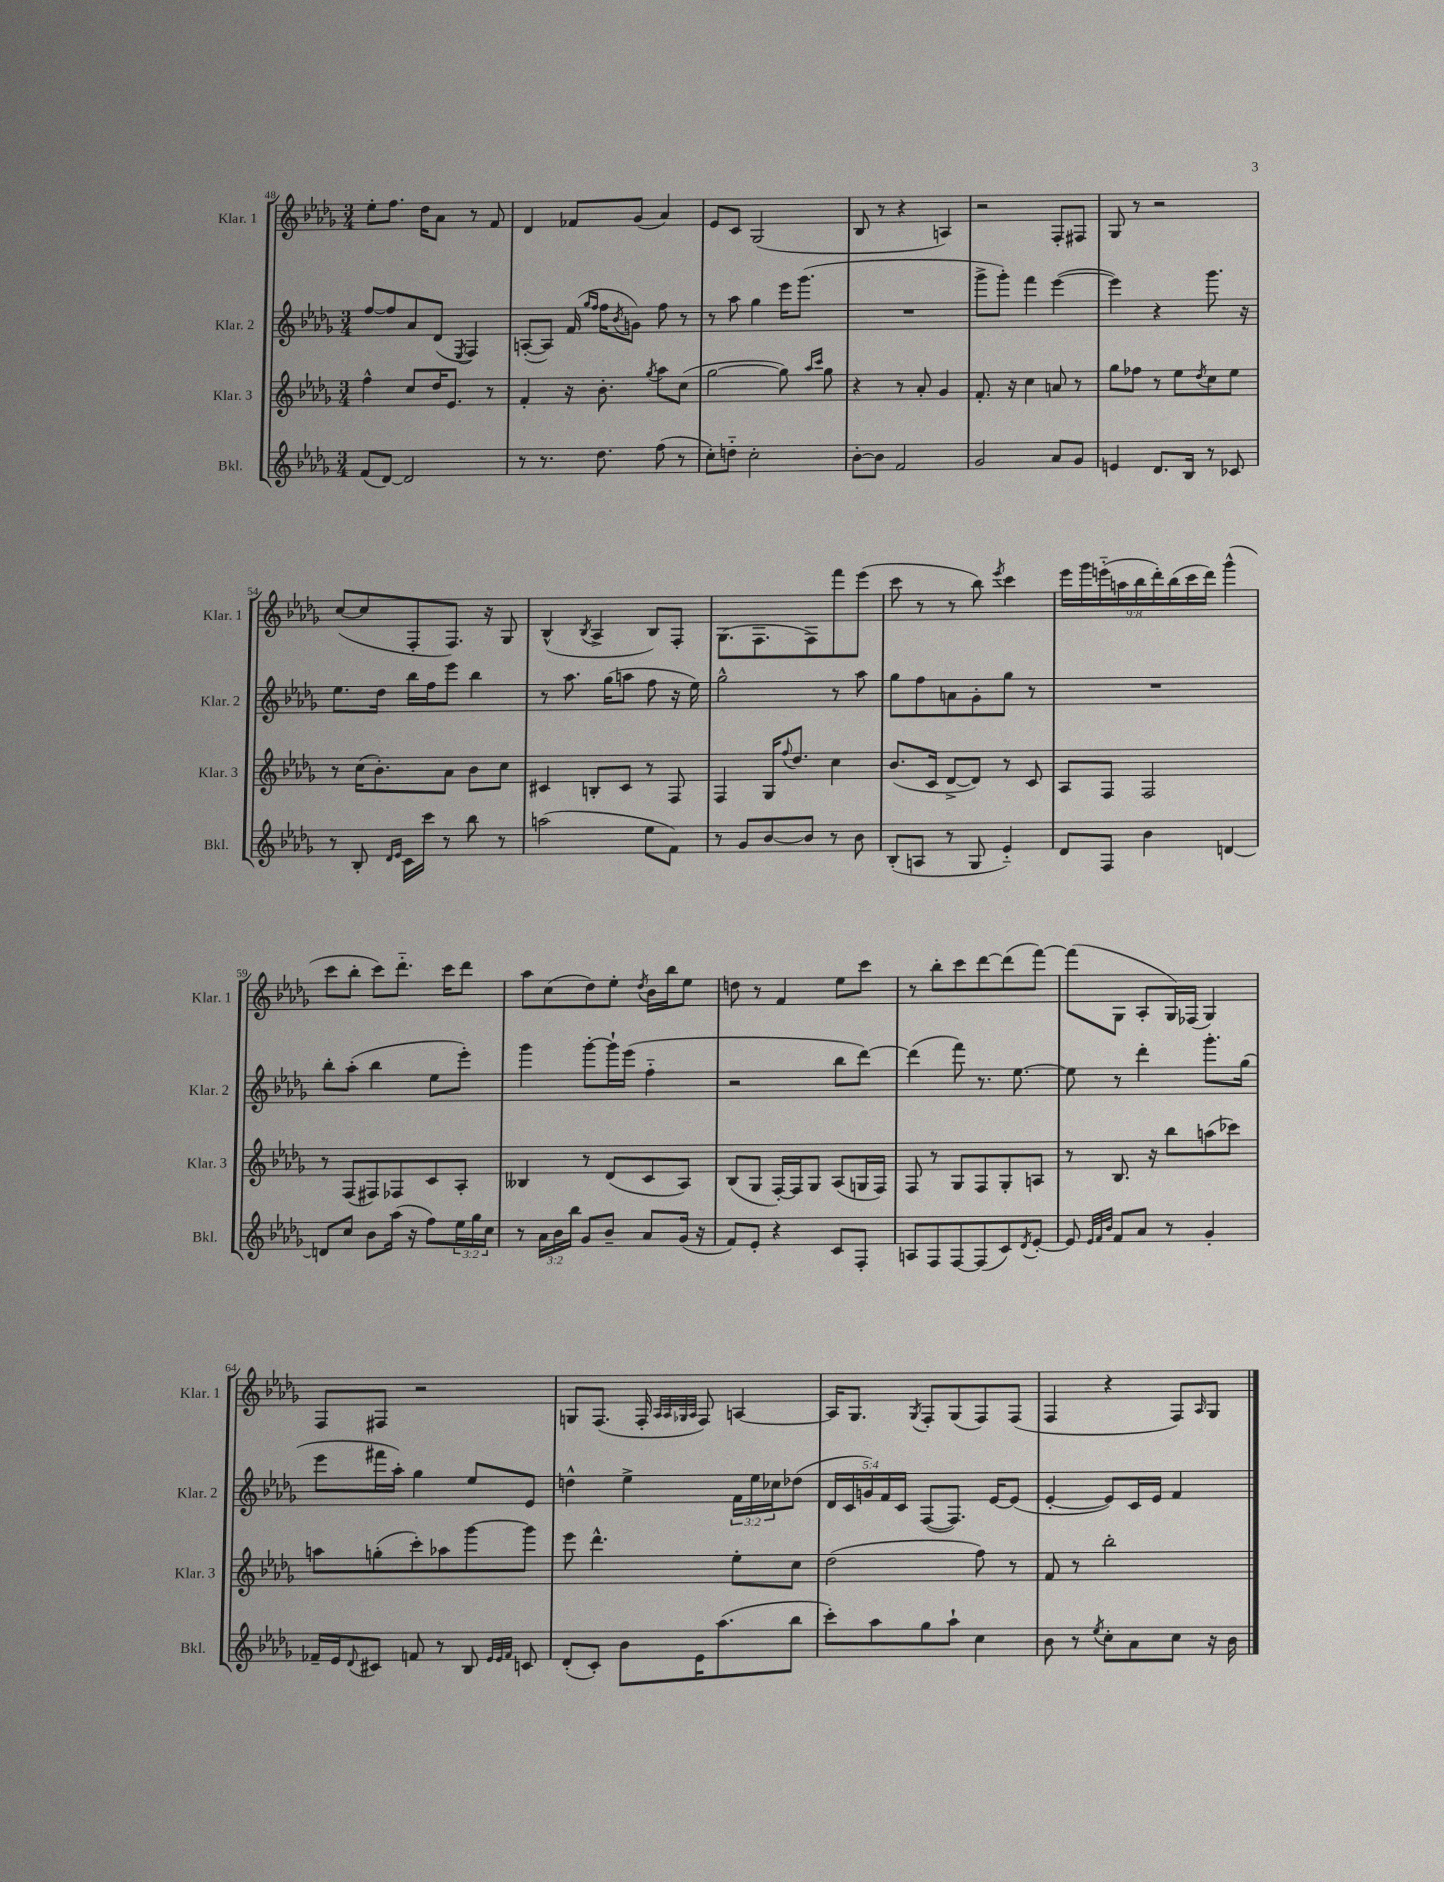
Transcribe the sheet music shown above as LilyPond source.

<<
\new StaffGroup <<
\new Staff = "s0" \with { instrumentName = "Klar. 1" shortInstrumentName = "Klar. 1" } {
    \clef treble \key des \major \numericTimeSignature \time 3/4 \override Staff.TupletNumber.text = #tuplet-number::calc-fraction-text
    ees''8-. f''8. des''16 aes'8 r8 f'8 |
    des'4 fes'8 ges'8( aes'4) |
    ees'8 c'8 ges2( |
    bes8 r8 r4 a4) |
    r2 f8-. fis8 |
    ges8 r8 r2 |
    c''8~( c''8 f8-. f8.) r16 ges8 |
    bes4-^( \acciaccatura { bes8 } aes4-> bes8) f8-. |
    ges8.( f8. f8) f'''8 ees'''8( |
    c'''8 r8 r8 bes''8) \acciaccatura { ees'''8 } c'''4 |
    \tuplet 9/8 { ees'''16 ges'''16 e'''16-_( a''16 bes''16 des'''16-.) bes''16( c'''16 des'''16) } ges'''4-^( |
    c'''8 bes''8-. c'''8) des'''8.-_ c'''16 des'''8 |
    aes''8 c''8( des''8) ees''8-. \acciaccatura { des''8 } bes'16 bes''16 ees''8 |
    d''8 r8 f'4 ees''8 c'''8 |
    r8 bes''8-. c'''8 des'''8~ des'''8( f'''8~) |
    f'''8( ges8 aes8-. ges16) fes16( ges4) |
    f8 fis8 r2 |
    g8 f8.( f16-. \grace { aes32 aes32 ges32 aes32 } f8) a4~ |
    a16 ges8. \acciaccatura { ges8 } f8-. ges8( f8) f8( |
    f4 r4 f8) \grace { aes16 } ges8 \bar "|." |
}
\new Staff = "s1" \with { instrumentName = "Klar. 2" shortInstrumentName = "Klar. 2" } {
    \clef treble \key des \major \numericTimeSignature \time 3/4 \override Staff.TupletNumber.text = #tuplet-number::calc-fraction-text
    f''8~ f''8 aes'8 des'8( \acciaccatura { ees8 } f4) |
    a8~-.( a8) f'16( \grace { ges''16 f''16 } f''16 \acciaccatura { bes'8 } g'8) f''8 r8 |
    r8 aes''8 ges''4 ees'''16 ges'''8.( |
    R2. |
    ges'''8-> ges'''8-.) f'''4 ees'''4~( |
    ees'''4) r4 ges'''8. r16 |
    ees''8. des''16 bes''16 f''16 ees'''8 bes''4 |
    r8 aes''8. ges''16( a''8 f''8 r16 ees''16) |
    ges''2-^ r8 aes''8 |
    ges''8 f''8 a'8 ges'8-. ges''8 r8 |
    R2. |
    bes''8-. aes''8-.( bes''4 ees''8 ees'''8-.) |
    ges'''4 ges'''8~-. ges'''16-! ees'''16( f''4-_ |
    r2 bes''8 des'''8~) |
    des'''4( f'''8) r8. ees''8.~ |
    ees''8 r8 des'''4-. ges'''8.-. ges''16( |
    ees'''8 fis'''16 aes''16-.) ges''4 ees''8 ees'8 |
    d''4-^ ees''4-> \tuplet 3/2 { f'16 ees''16 ces''16 } des''8( |
    \tuplet 5/4 { des'16 c'16 g'16) f'16 c'16 } f8~( f8.) ees'16~ ees'8( |
    ees'4~-. ees'8) c'16 ees'16 f'4 \bar "|." |
}
\new Staff = "s2" \with { instrumentName = "Klar. 3" shortInstrumentName = "Klar. 3" } {
    \clef treble \key des \major \numericTimeSignature \time 3/4
    f''4-^ c''8 des''16 ees'8. r8 |
    f'4-. r16 bes'8.-. \acciaccatura { ges''8 } aes''8 c''8( |
    ges''2~ ges''8) \grace { aes''16 c'''16 } ges''8 |
    r4 r8 aes'8-. ges'4 |
    f'8.-. r16 c''4 a'8 r8 |
    ges''8 fes''8 r8 ees''8 \acciaccatura { des''8 } c''8 ees''8 |
    r8 c''16( bes'8.-.) aes'8 bes'8 c''8 |
    cis'4 b8-. cis'8 r8 f8 |
    f4 ges16 \appoggiatura { f''8 } des''8. c''4 |
    bes'8.( c'16 des'8~-> des'8) r8 c'8 |
    aes8 f8 f2 |
    r8 f8( fis8) fes8 c'8 aes8-. |
    beses4 r8 des'8( c'8 aes8) |
    bes8( ges8 f16~-.) f16 ges8 aes8( g16 f16) |
    f8 r8 ges8 f8 ges8-. a8 |
    r8 bes8. r16 bes''8 a''8( ces'''8) |
    a''8 g''8-.( c'''8-.) aes''8 ges'''8~ ges'''8 |
    ees'''8 des'''4.-^ ees''8-. c''8 |
    des''2( f''8) r8 |
    f'8 r8 bes''2-. \bar "|." |
}
\new Staff = "s3" \with { instrumentName = "Bkl." shortInstrumentName = "Bkl." } {
    \clef treble \key des \major \numericTimeSignature \time 3/4 \override Staff.TupletNumber.text = #tuplet-number::calc-fraction-text
    f'8( des'8~) des'2 |
    r8 r8. des''8. f''8( r8 |
    c''8-.) d''8-_ c''2-. |
    bes'8~-. bes'8 f'2 |
    ges'2 aes'8 ges'8 |
    e'4 des'8. bes16 r8 ces'8 |
    r8 bes8-. \grace { des'16 ees'16 } c'16 c'''16 r8 bes''8 r8 |
    a''2( ees''8 f'8) |
    r8 ges'8 bes'8~ bes'8 r8 bes'8 |
    bes8-.( a8 r8 ges8 ees'4-_) |
    des'8 f8 bes'4 d'4~ |
    d'8 c''8 bes'8 aes''16( r16 f''8) \tuplet 3/2 { ees''16 ges''16 c''16 } |
    r8 \tuplet 3/2 { aes'16 bes'16 bes''16 } ges'8 bes'8-- aes'8 ges'16( r16 |
    f'8) ees'8-. r4 c'8 f8-. |
    a8 f8 f8~ f8( c'8) \acciaccatura { des'8 } ees'8~-. |
    ees'8 \grace { ees'32 f'32 bes'32 } f'8 aes'8 r8 ges'4-. |
    fes'16-- ees'16 \appoggiatura { des'8 } cis'8 f'8 r8 bes8 \grace { ees'32 ees'32 f'32 } c'8 |
    des'8-.( c'8-.) bes'8 ees'16 aes''8.( bes''8 |
    c'''8-.) aes''8 ges''8 aes''8-! c''4 |
    bes'8 r8 \acciaccatura { ees''8 } c''8-. aes'8 c''8 r16 bes'16 \bar "|." |
}
>>
>>
\layout { \context { \Score currentBarNumber = #48 } }
